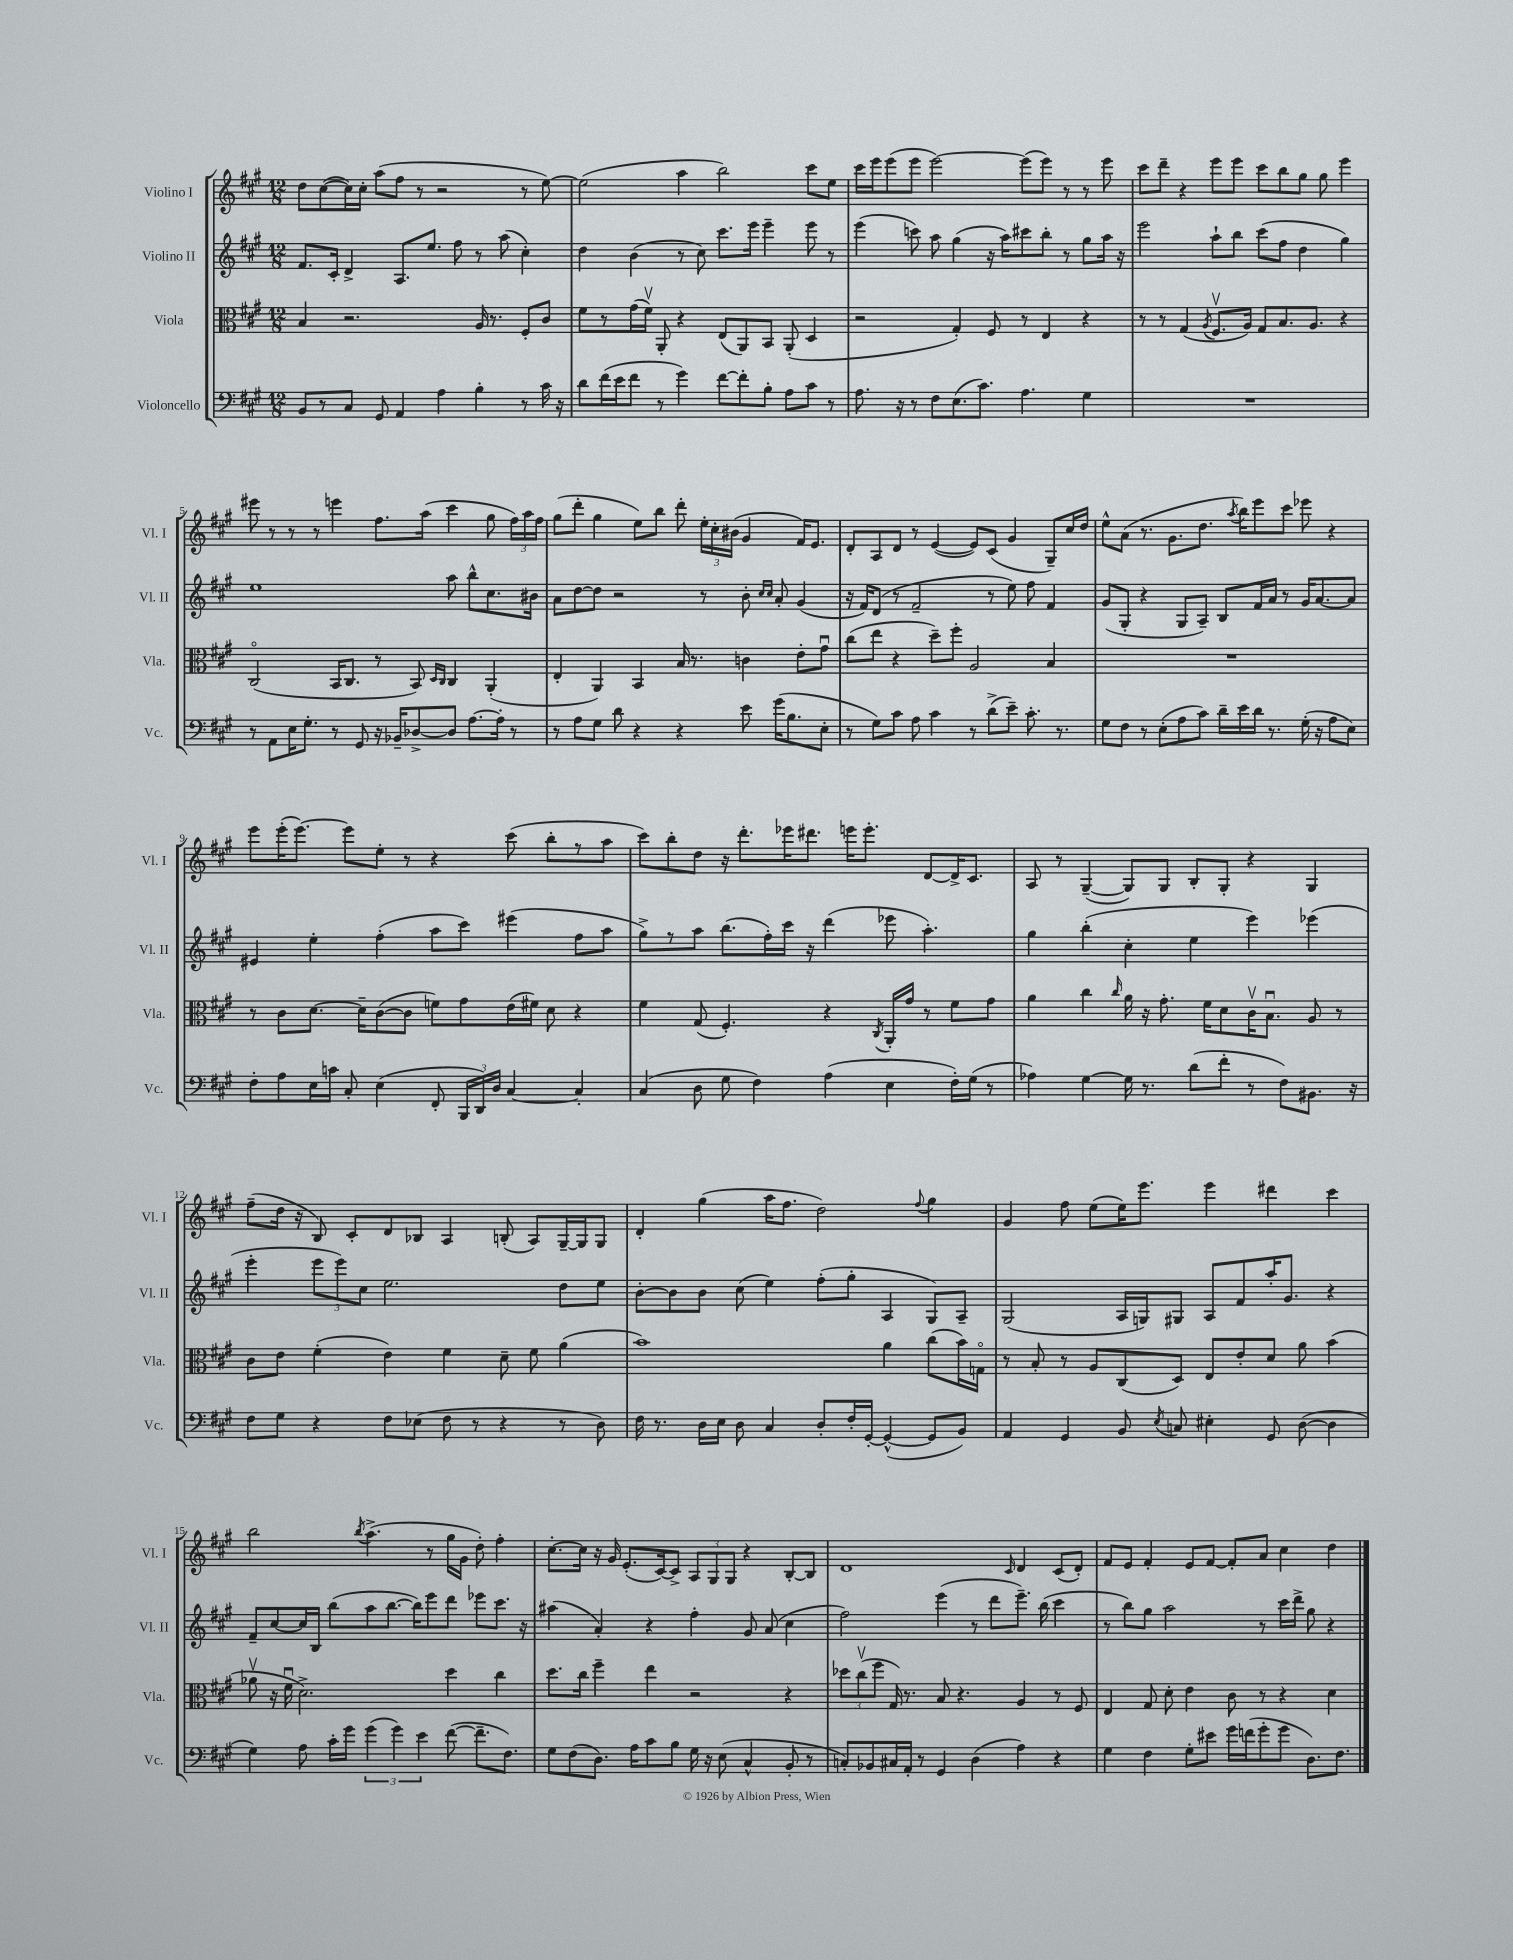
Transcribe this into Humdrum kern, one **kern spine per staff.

**kern	**kern	**kern	**kern
*part4	*part3	*part2	*part1
*staff4	*staff3	*staff2	*staff1
*I"Violoncello	*I"Viola	*I"Violino II	*I"Violino I
*I'Vc.	*I'Vla.	*I'Vl. II	*I'Vl. I
*clefF4	*clefC3	*clefG2	*clefG2
*k[f#c#g#]	*k[f#c#g#]	*k[f#c#g#]	*k[f#c#g#]
*M12/8	*M12/8	*M12/8	*M12/8
=1	=1	=1	=1
8BB/L	4B/	8.f#/L	8dd\L
8r	.	.	([8cc#\
.	.	16c#'/Jk	.
8C#/J	2.r	4d^/	16cc#\L])
.	.	.	16cc#'\JJ
8GG#/	.	.	(8aa\L
4AA/	.	8.A/L	8ff#\J
.	.	.	8r
.	.	8.ee/J	.
4A\	.	.	2r
.	.	8ff#\	.
4B'\	16A/	8r	.
.	8.r	.	.
.	.	(8aa\	.
8r	8F#'/L	4cc#'\)	8r
16c#\	8c#/J	.	[8ee\)
16r	.	.	.
=2	=2	=2	=2
8d\L	8f#\L	4dd\	(2ee\]
(16f#\L	8r	.	.
16e\J	.	.	.
8f#\J	(16g#\L	(4b\	.
.	16f#v\JJ)	.	.
8r	8AA'/	.	.
4g#\)	4r	8r	4aa\
.	.	8cc#\)	.
[8f#\L	(8E/L	8.ccc#\L	2bb\)
8f#'\]	8AA/)	.	.
.	.	16eee\Jk	.
8B'\J	8BB/J	4eee~\	.
8A\L	(8AA'/	.	.
8c#\J	4D/	8eee\	8ccc#\L
8r	.	8r	8ee\J
=3	=3	=3	=3
8.A\	2r	(4eee\	16ccc#\LL
.	.	.	16eee\J
.	.	.	(8eee\
16r	.	.	.
8r	.	8cccn\)	8eee\J
8F#\L	.	8aa\	[2eee\)
(8.E\	4G#'/)	(4gg#\	.
8.c#\J)	.	.	.
.	8F#/	16r	.
.	.	16aa\KL)	.
4.A\	8r	8ccc#X\	(8eee\L]
.	4E/	8bb'\J	8eee\J)
.	.	8r	8r
4G#\	4r	8gg#\L	8r
.	.	16aa\Jk	8eee\
.	.	16r	.
=4	=4	=4	=4
1.r	8r	2eee\	8ccc#\L
.	8r	.	8ddd~\J
.	(4G#/	.	4r
.	8qA/	.	.
.	8.F#v/L	8aa`\L	8eee\L
.	.	8bb\J	8eee\J
.	16A/Jk)	.	.
.	8G#/L	(8ccc#\L	8ccc#\L
.	8.B/	8ff#\J	8bb\
.	.	4dd\	8gg#\J
.	8.A/J	.	.
.	.	.	8gg#\
.	4r	4gg#\)	4eee\
!!LO:LB:g=z
=5	=5	=5	=5
8r	(2C#/	1ee	8eee#X\
8AA\L	.	.	8r
16E\K	.	.	8r
8.G#'\J	.	.	.
.	.	.	8r
8r	16BB/KL	.	4eeen\
.	8.C#/J	.	.
8GG#/	.	.	.
16r	8r	.	8.ff#\L
16BB-X~/KL	.	.	.
[8D-X^/	8BB/)	.	.
.	.	.	(16aa\Jk
.	16qqD/LL	.	.
.	16qqC#/JJ	.	.
8D-/J]	4C#/	8aa\	4ccc#\
[8.A\L	.	8bb^^\L	.
.	(4AA'/	8.cc#\	8gg#\
16A'\Jk]	.	.	.
8r	.	.	24ff#\LL)
.	.	.	24aa\
.	.	16b#X\Jk	.
.	.	.	24ff#\JJ
=6	=6	=6	=6
8r	4E'/	8a\L	(8gg#\L
8A\L	.	[8dd\	8ddd'\J
8G#\J	4AA/)	8dd\J]	4gg#\
8d\	.	2r	.
4r	4BB/	.	8ee\L)
.	.	.	8bb\J
4r	16B/	.	8ddd'\
.	8.r	.	.
.	.	8r	24ee'\LL
.	.	.	24cc#'\
.	.	.	(24b#X\JJ
8e\	4cn\	8b'\	4g#/
.	.	16qqcc#/LL	.
.	.	16qqcc#/JJ	.
(16g#\KL	.	8a'/	.
8.B\	.	.	.
.	8e'\L	(4g#/	16f#/KL)
.	.	.	8.e/J
8E'\J	8g#u\J	.	.
=7	=7	=7	=7
8r	(8cc#\L	16r	8d'/L
.	.	16f#/KL)	.
8G#\L)	8ee\J	(8d/J	8A/
8c#\J	4r	8r	8d/J
8A\	.	2f#~/	8r
4c#\	8dd~\L)	.	([4e/
.	8ff#'\J	.	.
8r	2A/	.	8e/L])
(8d^\L	.	8r	(8c#/J
8e~\J)	.	8ee\)	4g#/
8.c#'\	.	8ff#\	.
.	4B/	4f#/	8G#~/L)
8.r	.	.	.
.	.	.	16cc#/L
.	.	.	16dd/JJ
=8	=8	=8	=8
8G#\L	1.r	(8g#/L	8ee^^\L
8F#\J	.	8G#'/J	(8a\J
8r	.	4r	8.r
(8E'\L	.	.	.
.	.	.	8.g#\L
8A\	.	8G#/L	.
8c#\J)	.	8A~/J)	8.dd\J
16d~\LL	.	8B/L	.
.	.	.	8qaa/
16e\	.	.	16bb\KL)
16d\JJ	.	16f#/L	8eee\
8.r	.	16a/JJ	.
.	.	8r	8ccc#\J
(16G#'\	.	16g#/KL	8eee-X\
16r	.	[8.a/	.
8A\L	.	.	4r
8E\J)	.	8a/J]	.
!!LO:LB:g=z
=9	=9	=9	=9
8F#'\L	8r	4e#X/	8eee\L
8A\	8c#\L	.	(16eee'\K
.	.	.	[8.eee\J)
16E\L	[8.d\J	4ee'\	.
16cn\JJ	.	.	.
8C#'/	.	.	8eee\L]
.	16d~\KL]	.	.
(4E\	([8c#\	(4ff#'\	8ee'\J
.	8c#\J]	.	8r
8FF#'/	8fn\L)	8aa\L	4r
24BBB/LL	8g#\	8ccc#\J)	.
24DD/)	.	.	.
24D/JJ	.	.	.
[4C#/	(16e\L	(4eee#X\	(8ccc#\
.	16f#X\JJ)	.	.
.	8d\	.	8bb'\L
4C#'/]	4r	8ff#\L	8r
.	.	8aa\J	8aa\J
=10	=10	=10	=10
(4C#/	4f#\	8gg#^\L)	8ccc#\L)
.	.	8r	8bb'\
8D\	(8G#/	8aa\J	8dd\J
8G#\	4.F#'/)	(8.bb\L	16r
.	.	.	8.ddd'\L
4F#\)	.	.	.
.	.	16ff#'\L)	.
.	.	16ccc#\JJ	16eee-X\K
.	.	16r	8.ddd#X\J
(4A\	4r	(4ddd\	.
.	.	.	16eeen\KL
.	.	.	8.eee'\J
.	8qC#/	.	.
4E\	16AA'/LL	8eee-X\	.
.	16g#/JJ	.	.
.	8r	4.aa'\)	[8d/L
16F#'\LL)	8f#\L	.	16d^/K]
(16G#\JJ	.	.	8.c#/J
8r	8g#\J	.	.
=11	=11	=11	=11
4A-X\)	4a\	4gg#\	8A/
.	.	.	8r
[4G#\	4cc#\	(4bb'\	([4G#~/
.	16qqcc#/	.	.
16G#\]	16a\	4cc#'\	8G#/L])
8.r	16r	.	.
.	8.g#'\	.	8G#/J
(8d\L	.	4ee\	8B'/L
.	16f#\KL	.	.
8f#'\J	8d\	.	8G#'/J
8r	16c#v\K	4eee\)	4r
.	8.Bu\J	.	.
8F#\L)	.	.	.
8.BB#X\J	8A/	(4eee-X\	4G#/
.	8r	.	.
16r	.	.	.
!!LO:LB:g=z
=12	=12	=12	=12
8F#\L	8c#\L	4eee'\	(8ff#~\L
8G#\J	8e\J	.	16dd\Jk
.	.	.	16r
4r	(4f#'\	12eee\L	8B/)
.	.	12eee\)	.
.	.	.	8c#'/L
.	.	12cc#\J	.
8F#\L	4e\)	2.ee\	8d/
(8E-X\J	.	.	8B-X/J
8F#\	4f#\	.	4A/
8r	.	.	.
4r	8d~\	.	(8Bn'/
.	8f#\	.	8A/L)
8r	(4a\	8dd\L	[16G#~/L
.	.	.	16G#/J]
8D\)	.	8ee\J	8G#/J
=13	=13	=13	=13
16F#\	1b)	[8b'\L	4d'/
8.r	.	.	.
.	.	8b\]	.
16D\LL	.	8b\J	(4gg#\
16E\JJ	.	.	.
8D\	.	(8cc#\	.
4C#/	.	4ee\)	16aa\KL
.	.	.	8.ff#\J
8D'/L	.	(8ff#'\L	2dd\)
16F#'/L	.	8gg#'\J	.
[16GG#'/JJ	.	.	.
(4GG#^^/_	4a\	4A/	.
.	.	.	8qqff#/
8GG#/L]	(8cc#\L	8G#/L)	4gg#\
8BB/J)	16b\L)	8A~/J	.
.	16Gn\JJ	.	.
=14	=14	=14	=14
4AA/	8r	(2G#/	4g#/
.	8B'/	.	.
4GG#/	8r	.	8ff#\
.	8A/L	.	(8ee\L
8BB/	(8C#/	16A/LL	16ee\K)
.	.	16Gn/J)	8.eee\J
8qE/	.	.	.
8Cn/	8D/J)	8G#X/J	.
4E#X'\	8E/L	8A/L	4eee\
.	8e'/	8f#/	.
8GG#/	8d/J	16aa'/K	4ddd#X\
.	.	8.g#/J	.
([8D\	8a\	.	.
4D\]	(4b\	4r	4ccc#\
!!LO:LB:g=z
=15	=15	=15	=15
4G#\)	8a-Xv\	8f#~/L	2bb\
.	16r	[8cc#/	.
.	16f#u\	.	.
8A\	2.d^\)	16cc#/L]	.
.	.	16B/JJ	.
16c#'\LL	.	(8bb\L	.
16g#\JJ	.	.	.
.	.	.	8qbb/
(6g#\	.	8aa\	(4.aa^\
.	.	[8.bb\J	.
6g#\)	.	.	.
.	.	16bb\KL])	.
6e\	.	.	.
.	.	8eee\	8r
([8f#\	4dd\	8ddd\J	16gg#\LL
.	.	.	16g#\JJ
8.f#~\L]	.	8eee-X\L	8dd'\)
.	4cc#\	8.ccc#\J	4ff#'\
8.F#\J)	.	.	.
.	.	16r	.
=16	=16	=16	=16
8G#\L	8.dd\L	(4aa#X\	[8.cc#'\L
(8F#\	.	.	.
.	16cc#\Jk	.	16cc#\Jk]
8.D\J)	4ff#~\	4a'/)	16r
.	.	.	16g#/
.	.	.	(8.e'/L
16A\KL	.	.	.
8c#\	4ee\	4r	.
.	.	.	[16c#/k)
8B\J	.	.	8c#^/J]
16G#\	2r	4ff#'\	12A/L
16r	.	.	.
.	.	.	12G#/
(8E\	.	.	.
.	.	.	12G#/J
4C#^^/	.	8g#/	4r
.	.	(8a/	.
8BB'/	4r	4cc#\	[8B'/L
8r	.	.	8B/J]
=17	=17	=17	=17
8Cn'/L)	12dd-X\L	2ff#\)	1d
.	(12cc#v\	.	.
8BB-X/	.	.	.
.	12ff#\J	.	.
16C#X/L	16G#/)	.	.
16AA'/JJ	8.r	.	.
8r	.	.	.
4GG#/	8B/	(4eee\	.
.	4.r	.	.
(4D\	.	8r	.
.	.	8ddd\L	.
.	.	.	16qqc#/
4A\)	4A/	8.eee~\J)	4d/
.	.	(16bb\	.
4r	8r	4ccc#\	(8c#/L
.	8F#/	.	8d'/J)
=18	=18	=18	=18
4G#\	4E/	8r	8f#/L
.	.	8bb\L)	8e/J
4F#\	8G#/	8gg#\J	4f#'/
.	8d'\	2aa\	.
8G#'\L	4e\	.	8e/L
8e#X\J	.	.	[8f#/J
16g#\LL	8c#\	.	8f#'/L]
(16fn\J	.	.	.
8g#'\	8r	8r	8a/J
8g#\J	4r	16ccc#\LL	4cc#\
.	.	16ddd^\JJ	.
8.D\L)	.	8gg#\	.
.	4d\	4r	4dd\
8.F#\J	.	.	.
==	==	==	==
*-	*-	*-	*-
